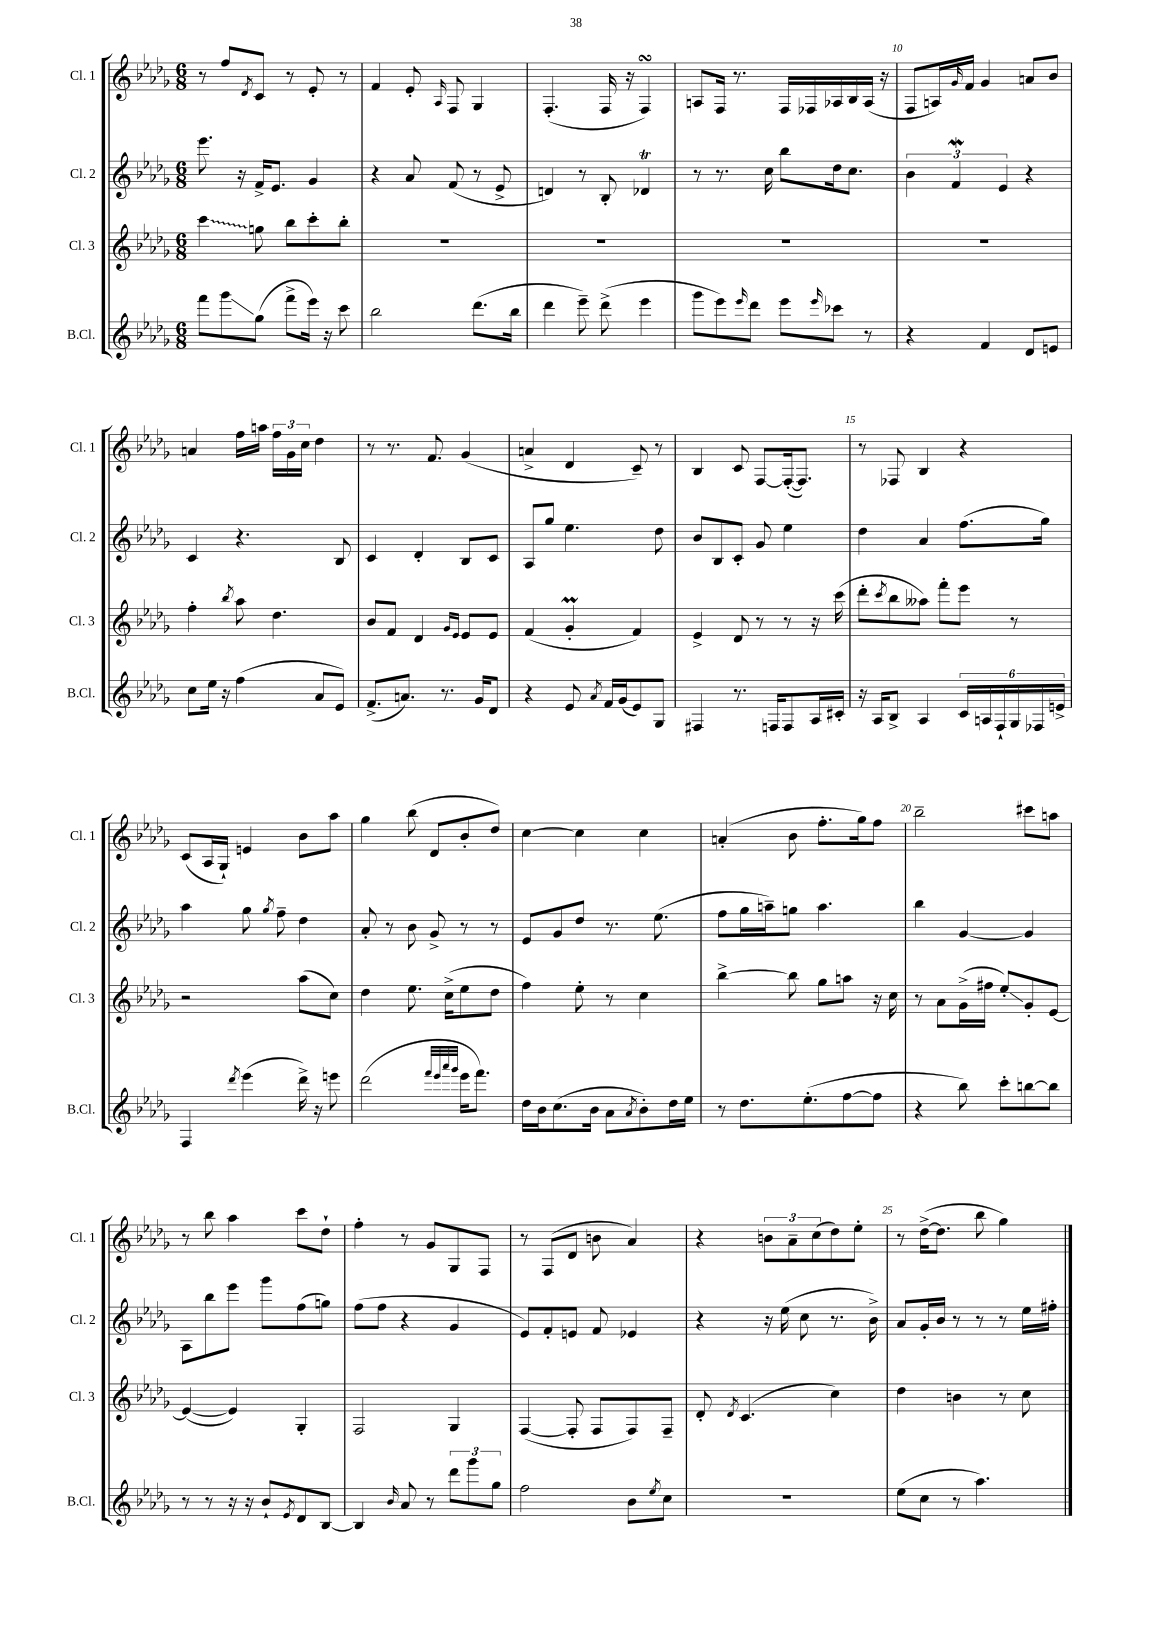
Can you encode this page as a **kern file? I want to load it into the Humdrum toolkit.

**kern	**kern	**kern	**kern
*staff4	*staff3	*staff2	*staff1
*clefG2	*clefG2	*clefG2	*clefG2
*k[b-e-a-d-g-]	*k[b-e-a-d-g-]	*k[b-e-a-d-g-]	*k[b-e-a-d-g-]
*M6/8	*M6/8	*M6/8	*M6/8
8fff	4ccc	8.eee-	8r
8ggg-	.	.	8ff
.	.	16r	.
.	.	.	8qd-
(8gg-	8gg	16f^	8c
.	.	8.e-	.
8fff^	8bb-	.	8r
16eee-)	8ccc'	4g-	8e-'
16r	.	.	.
8ccc	8bb-'	.	8r
=	=	=	=
2bb-	2.r	4r	4f
.	.	8a-	8e-'
.	.	.	16qqA-
.	.	(8f	8F
(8.ddd-	.	8r	4G-
.	.	8e-^	.
16bb-	.	.	.
=	=	=	=
4ddd-	2.r	4d)	(4.F'
8eee-~)	.	8r	.
(8ddd-^	.	8B-'	16F
.	.	.	16r
4eee-	.	4d-	4F)
=	=	=	=
8ggg-	2.r	8r	8A
8eee-)	.	8.r	16F
.	.	.	8.r
16qqeee-	.	.	.
8ddd-	.	.	.
.	.	16cc	.
8eee-	.	8bb-	16F
.	.	.	16F-
16qqeee-	.	.	.
8ccc-	.	16dd-	16A-
.	.	8.cc	16B-
8r	.	.	(16A-
.	.	.	16r
=	=	=	=
4r	2.r	6b-	8F
.	.	.	16A)
.	.	6f	.
.	.	.	16qqg-
.	.	.	16f
4f	.	.	4g-
.	.	6e-	.
8d-	.	4r	8a
8e	.	.	8b-
=	=	=	=
8cc	4ff'	4c	4a
16ee-	.	.	.
16r	.	.	.
.	8qbb-	.	.
(4ff	8aa-	4.r	16ff
.	.	.	16aa
.	4.dd-	.	24ff
.	.	.	24g-
.	.	.	24cc
8a-	.	.	4dd-
8e-)	.	8B-	.
=	=	=	=
(8.f^	8b-	4c	8r
.	8f	.	8.r
8.a)	.	.	.
.	4d-	4d-'	.
.	.	.	8.f
8.r	.	.	.
.	16qqg-	.	.
.	16qqe-	.	.
.	8e-	8B-	(4g-
16g-	.	.	.
8d-	8e-	8c	.
=	=	=	=
4r	(4f	8A-	4a^
.	.	8gg-	.
8e-	4g-'	4.ee-	4d-
8qa-	.	.	.
16f	.	.	.
(16g-	.	.	.
8e-)	4f)	.	8c~)
8G-	.	8dd-	8r
=	=	=	=
4F#	4e-^	8b-	4B-
.	.	8B-	.
8.r	8d-	8c'	8c
.	8r	8g-	[8F
16F	.	.	.
8F	8r	4ee-	(16F'_
.	.	.	8.F])
16A-	16r	.	.
16c#'	(16ccc	.	.
=	=	=	=
16r	8ddd-'	4dd-	8r
16A-	.	.	.
.	8qccc	.	.
8B-^	8bb-	.	8F-
4A-	8aa--)	4a-	4B-
.	8fff'	.	.
24c	8eee-	(8.ff	4r
24A	.	.	.
24F`	.	.	.
24G-	8r	.	.
24F-	.	.	.
.	.	16gg-)	.
24e^	.	.	.
=	=	=	=
4F	2r	4aa-	(8c
.	.	.	16A-
.	.	.	16G-`)
8qddd-	.	.	.
(4eee-	.	8gg-	4e
.	.	8qgg-	.
.	.	8ff~	.
16ddd-^)	(8aa-	4dd-	8b-
16r	.	.	.
8eee	8cc)	.	8aa-
=	=	=	=
(2ddd-	4dd-	8a-'	4gg-
.	.	8r	.
.	8.ee-	8b-	(8bb-
.	.	8g-^	8d-
.	(16cc^	.	.
32qqfff	.	.	.
32qqeee-	.	.	.
32qqaaa-	.	.	.
32qqggg-	.	.	.
16eee-	8ee-	8r	8b-'
8.fff)	.	.	.
.	8dd-	8r	8dd-)
=	=	=	=
16dd-	4ff)	8e-	[4cc
16b-	.	.	.
(8.cc	.	8g-	.
.	8ee-'	8dd-	4cc]
16b-	.	.	.
8a-	8r	8.r	.
8qa-	.	.	.
8b-')	4cc	.	4cc
.	.	(8.ee-	.
16dd-	.	.	.
16ee-	.	.	.
=	=	=	=
8r	[4bb-^	8ff	(4a'
8.dd-	.	16gg-	.
.	.	16aa~)	.
.	8bb-]	8gg	8b-
(8.ee-'	.	.	.
.	8gg-	4.aa	8.ff'
[8ff	8aa	.	.
.	.	.	16gg-)
8ff]	16r	.	8ff
.	16cc	.	.
=	=	=	=
4r	8r	4bb-	2bb-~
.	8a-	.	.
8bb-)	(16g-^	[4g-	.
.	16ff#	.	.
8ccc'	8ee-')	.	.
[8bb	8g-'	4g-]	8ccc#
8bb]	[8e-	.	8aa
=	=	=	=
8r	(4e-_	8A-	8r
8r	.	8bb-	8bb-
16r	4e-])	8eee-	4aa-
16r	.	.	.
8b-`	.	8ggg-	.
8qe-	.	.	.
8d-	4G-'	(8ff	8ccc
[8B-	.	8gg)	8dd-`
=	=	=	=
4B-]	2F	(8ff	4ff'
.	.	8ff	.
16qqb-	.	.	.
8a-	.	4r	8r
8r	.	.	8g-
12ddd-	4G-	4g-	8G-
12ggg-	.	.	.
.	.	.	8F
12gg-	.	.	.
=	=	=	=
2ff	([4F	8e-)	8r
.	.	8f'	(8F
.	8F']	8e	8d-
.	8F	8f	8b
8b-	8F)	4e-	4a-)
8qee-	.	.	.
8cc	8F~	.	.
=	=	=	=
2.r	8d-'	4r	4r
.	8qd-	.	.
.	(4.c	.	.
.	.	16r	12b
.	.	(16ee-	.
.	.	.	12a-~
.	.	8cc	.
.	.	.	(12cc
.	4cc)	8.r	8dd-)
.	.	.	8ee-'
.	.	16b-^)	.
=	=	=	=
(8ee-	4dd-	8a-	8r
8cc	.	16g-'	([16dd-^
.	.	16b-	8.dd-]
8r	4b	8r	.
4.aa-)	.	8r	8bb-
.	8r	8r	4gg-)
.	8cc	16ee-	.
.	.	16ff#'	.
==	==	==	==
*-	*-	*-	*-
